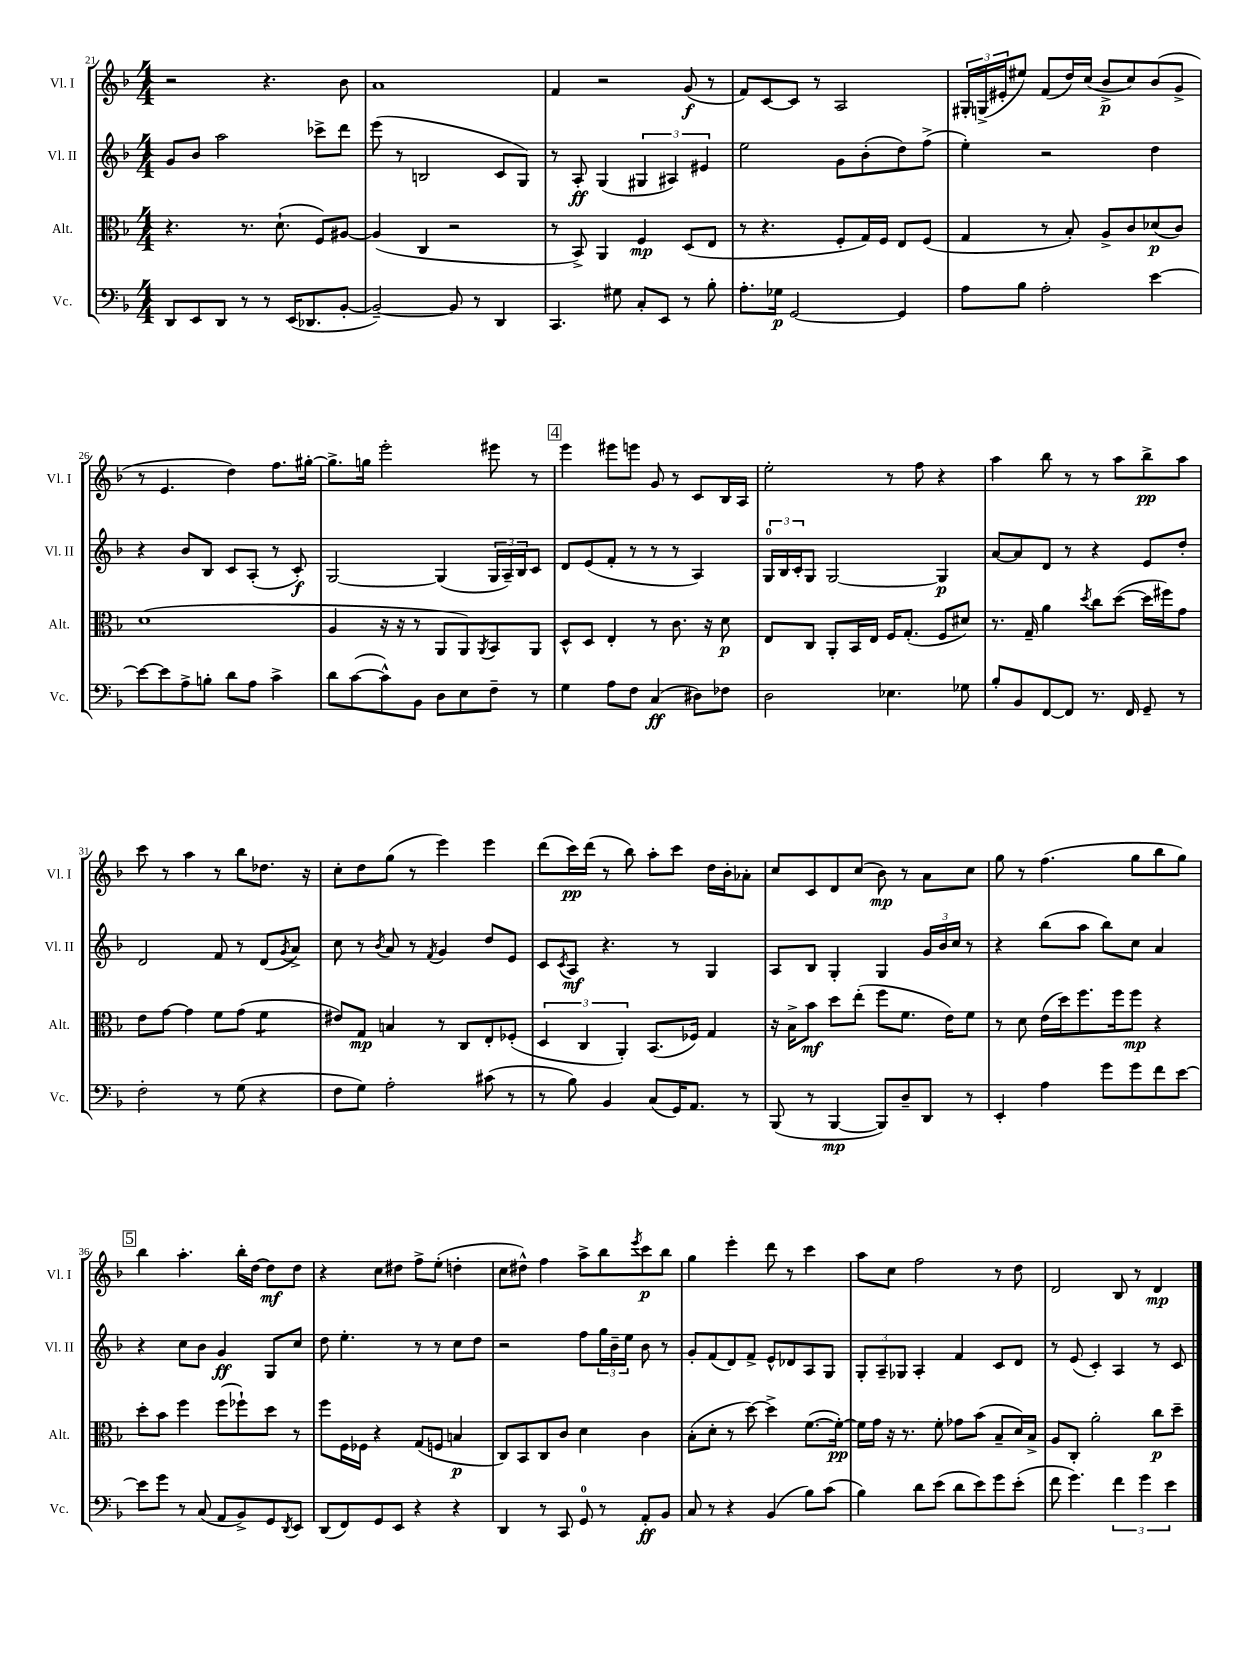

**kern	**kern	**kern	**kern
*staff4	*staff3	*staff2	*staff1
*clefF4	*clefC3	*clefG2	*clefG2
*k[b-]	*k[b-]	*k[b-]	*k[b-]
*M4/4	*M4/4	*M4/4	*M4/4
8DD	4.r	8g	2r
8EE	.	8b-	.
8DD	.	2aa	.
8r	8.r	.	.
8r	.	.	4.r
.	(8.d`	.	.
(16EE	.	.	.
8.DD-	.	.	.
.	8F)	8ccc-^	.
[8BB-'	[8A#	8ddd	8b-
=	=	=	=
2BB-~_)	(4A#]	(8eee	1a
.	.	8r	.
.	4C	2B	.
8BB-]	2r	.	.
8r	.	.	.
4DD	.	8c	.
.	.	8G)	.
=	=	=	=
4.CC	8r	8r	4f
.	8BB-^)	8A'	.
.	4AA	(4G	2r
8G#	.	.	.
8C'	4F	6G#	.
8EE	.	.	.
.	.	6A#)	.
8r	(8D	.	(8g
.	.	6e#	.
8B-'	8E	.	8r
=	=	=	=
8.A'	8r	2ee	8f)
.	4.r	.	[8c
16G-	.	.	.
[2GG	.	.	8c]
.	.	.	8r
.	8F'	8g	2A
.	16G)	(8b-'	.
.	16F	.	.
4GG]	8E	8dd)	.
.	(8F	(8ff^	.
=	=	=	=
8A	4G	4ee')	24G#'
.	.	.	(24G^
.	.	.	24e#'
8B-	.	.	8ee#)
2A'	8r	2r	(8f
.	8B-')	.	16dd)
.	.	.	(16cc
.	8A^	.	8b-^
.	8c	.	8cc)
[4e	(8d-	4dd	(8b-
.	8c)	.	8g^
=	=	=	=
8e_	(1d	4r	8r
8e]	.	.	4.e
8A^	.	8b-	.
8B'	.	8B-	.
8d	.	8c	4dd)
8A	.	(8A'	.
4c^	.	8r	8.ff
.	.	8c')	.
.	.	.	[16gg#'
=	=	=	=
8d	4A	[2G	8.gg#^]
([8c	.	.	.
.	.	.	16gg
8c^^])	16r	.	2eee'
.	16r	.	.
8BB-	8r	.	.
8D	8AA	(4G]	.
8E	8AA)	.	.
.	8qAA	.	.
8F~	8BB-	24G	8eee#
.	.	24A~)	.
.	.	24B-	.
8r	8AA	8c	8r
=	=	=	=
4G	8D^^	8d	4eee
.	8D	(8e	.
8A	4E'	8f'	8eee#
8F	.	8r	8eee
(4C	8r	8r	8g
.	8.c	8r	8r
8D#)	.	4A)	8c
.	16r	.	.
8F-	8d	.	16B-
.	.	.	16A
=	=	=	=
2D	8E	24G	2ee'
.	.	24B-	.
.	.	24c'	.
.	8C	8G	.
.	8AA'	[2G	.
.	16BB-	.	.
.	16E	.	.
4.E-	16F	.	8r
.	(8.G'	.	.
.	.	.	8ff
.	8F	4G]	4r
8G-	8d#)	.	.
=	=	=	=
8B-'	8.r	[8a	4aa
8BB-	.	8a]	.
.	16G~	.	.
[8FF	4a	8d	8bb-
8FF]	.	8r	8r
.	8qdd	.	.
8.r	8cc	4r	8r
.	([8dd	.	8aa
16FF	.	.	.
8GG~	16dd]	8e	8bb-^
.	16ff#)	.	.
8r	8g	8dd'	8aa
=	=	=	=
2F'	8e	2d	8ccc
.	[8g	.	8r
.	4g]	.	4aa
8r	8f	8f	8r
(8G	(8g	8r	8bb-
4r	4f	(8d	8.dd-
.	.	8qg	.
.	.	8a^)	.
.	.	.	16r
=	=	=	=
8F	8e#)	8cc	8cc'
8G)	8G	8r	8dd
.	.	8qb-	.
2A'	4B	8a	(8gg
.	.	8r	8r
.	.	8qf	.
.	8r	4g	4eee)
.	8C	.	.
(8c#	8E'	8dd	4eee
8r	(8F-'	8e	.
=	=	=	=
8r	6D	8c	(8ddd
.	.	8qc	.
8B-)	.	8A	16ccc)
.	6C	.	.
.	.	.	(16ddd
4BB-	.	4.r	8r
.	6AA')	.	.
.	.	.	8bb-)
(8C	(8.BB-	.	8aa'
16GG)	.	8r	8ccc
8.AA	16F-)	.	.
.	4G	4G	16dd
.	.	.	16b-'
8r	.	.	8a-'
=	=	=	=
(8BBB-	16r	8A	8cc
.	16B-^	.	.
8r	8b-	8B-	8c
[4BBB-	8dd	4G'	8d
.	(8ee'	.	(8cc
8BBB-])	8ff	4G	8b-)
8D~	8.f	.	8r
8DD	.	24g	8a
.	.	24b-	.
.	16e)	.	.
.	.	24cc	.
8r	8f	8r	8cc
=	=	=	=
4EE'	8r	4r	8gg
.	8d	.	8r
4A	(16e	(8bb-	(4.ff
.	16dd)	.	.
.	8.ff	8aa	.
8g	.	8bb-)	.
.	16ff	.	.
8g	8ff	8cc	8gg
8f	4r	4a	8bb-
[8e	.	.	8gg)
=	=	=	=
8e]	8dd'	4r	4bb-
8g	8b-	.	.
8r	4ff	8cc	4.aa'
(8C	.	8b-	.
8AA	(8ff	4g	.
8BB-^)	8ff-`)	.	16bb-'
.	.	.	[16dd
8GG	8dd	8G	8dd]
8qDD	.	.	.
8EE	8r	8cc	8dd
=	=	=	=
(8DD	8ff	8dd	4r
8FF)	16F	4.ee'	.
.	16F-	.	.
8GG	4r	.	8cc
8EE	.	.	8dd#
4r	(8G	8r	8ff^
.	8F	8r	(8ee'
4r	4B	8cc	4dd'
.	.	8dd	.
=	=	=	=
4DD	8C)	2r	8cc
.	8BB-	.	8dd#^^)
8r	8C	.	4ff
8CC	8c	.	.
8GG	4d	8ff	8aa^
8r	.	24gg	8bb-
.	.	24b-~	.
.	.	24ee	.
.	.	.	8qeee
8AA'	4c	8b-	8ccc
8BB-	.	8r	8bb-
=	=	=	=
8C	(8B-'	8g'	4gg
8r	8d'	(8f	.
4r	8r	8d)	4eee'
.	[8dd)	8f^	.
(4BB-	4dd^]	8e^^	8ddd
.	.	8d-	8r
8B-)	([8.f	8A	4ccc
(8c	.	8G	.
.	16f'_)	.	.
=	=	=	=
4B-)	16f]	12G'	8aa
.	16g	.	.
.	.	12A~	.
.	16r	.	8cc
.	.	12G-	.
.	8.r	.	.
8d	.	4A'	2ff
(8e	8f'	.	.
8d	8g-	4f	.
8e)	(8b-	.	.
8g	8B-~	8c	8r
(8e'	16d)	8d	8dd
.	16B-^	.	.
=	=	=	=
8f	8A	8r	2d
4.g)	8C'	(8e	.
.	2a'	4c')	.
6f	.	4A	8B-
.	.	.	8r
6g	.	.	.
.	8cc	8r	4d
6e	.	.	.
.	8dd~	8c	.
==	==	==	==
*-	*-	*-	*-
